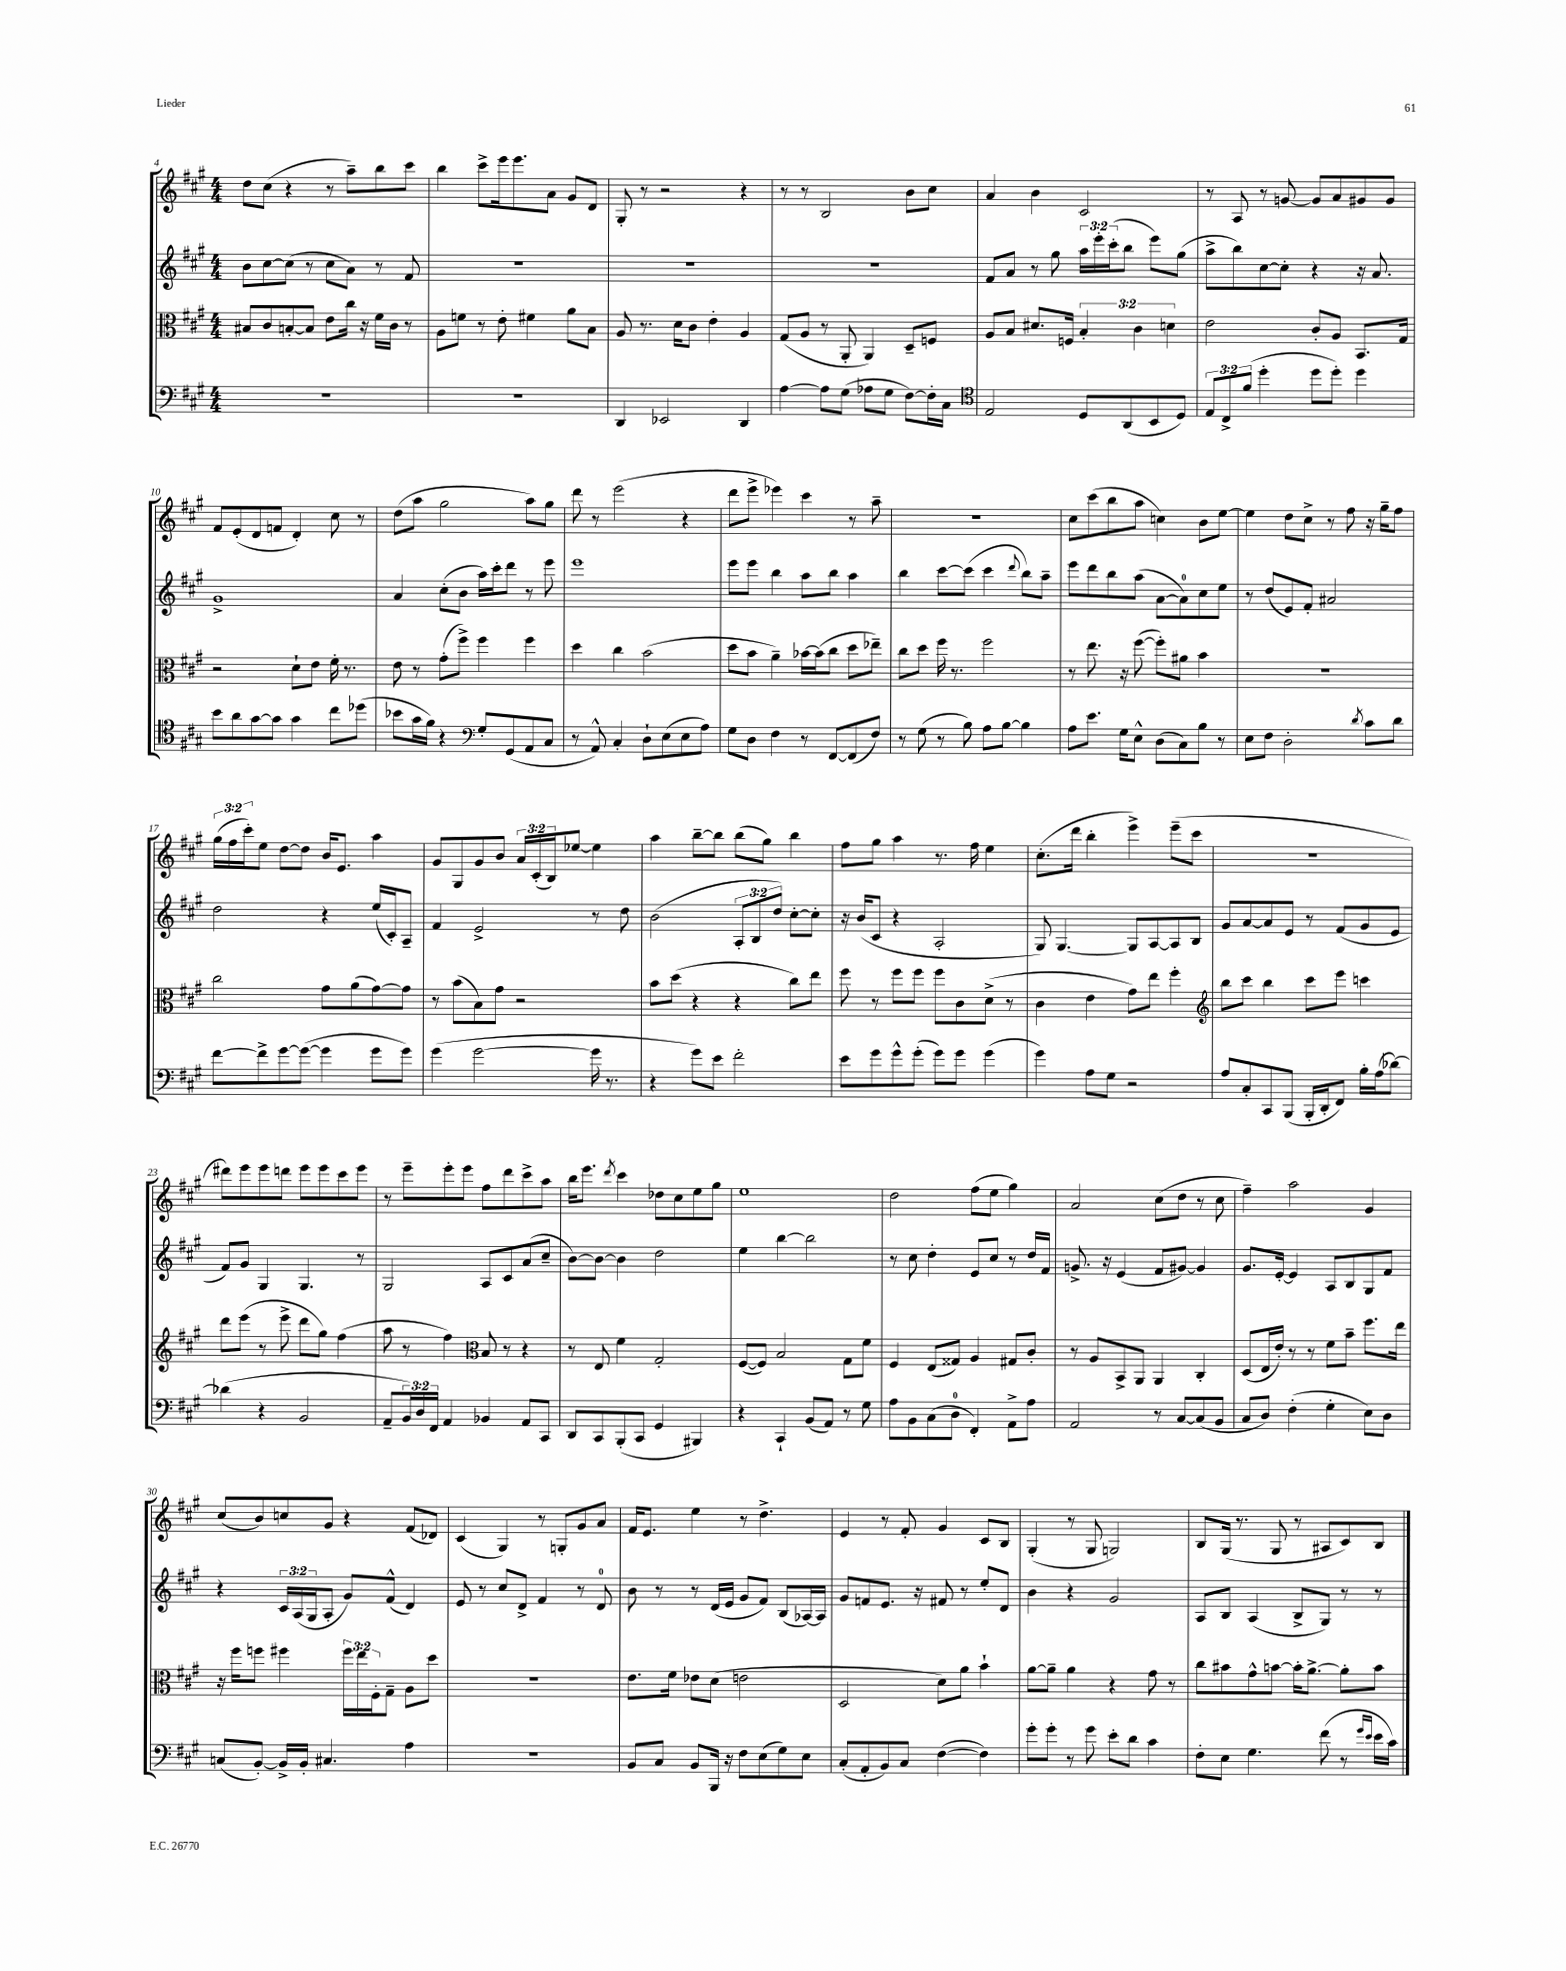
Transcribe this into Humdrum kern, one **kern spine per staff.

**kern	**kern	**kern	**kern
*part4	*part3	*part2	*part1
*staff4	*staff3	*staff2	*staff1
*clefF4	*clefC3	*clefG2	*clefG2
*k[f#c#g#]	*k[f#c#g#]	*k[f#c#g#]	*k[f#c#g#]
*M4/4	*M4/4	*M4/4	*M4/4
=4	=4	=4	=4
1r	8B#X/L	8b\L	8dd\L
.	8c#/	[8cc#\	(8cc#\J
.	[8Bn'/	(8cc#\J]	4r
.	8B/J]	8r	.
.	8e\L	8cc#\L	8r
.	16cc#\Jk	8a\J)	8aa~\L)
.	16r	.	.
.	16f#\LL	8r	8bb\
.	16c#\JJ	.	.
.	8r	8f#/	8ccc#\J
=5	=5	=5	=5
1r	8A\L	1r	4bb\
.	8fn\J	.	.
.	8r	.	8ccc#^\L
.	8e'\	.	16eee\k
.	.	.	8.eee\
.	4f#X\	.	.
.	.	.	8a\J
.	8a\L	.	8g#/L
.	8B\J	.	8d/J
=6	=6	=6	=6
4DD/	8A/	1r	8G#'/
.	8.r	.	8r
2EE-X/	.	.	2r
.	16d\KL	.	.
.	8c#\J	.	.
.	4e'\	.	.
4DD/	4A/	.	4r
=7	=7	=7	=7
[4A\	(8G#/L	1r	8r
.	8A/J	.	8r
8A\L]	8r	.	2B/
(8G#\J	8AA'/	.	.
8A-X\L	4AA/)	.	.
8G#\J	.	.	.
[8F#\L)	8D~/L	.	8b\L
16F#'\L]	8Fn/J	.	8cc#\J
16C#\JJ	.	.	.
=8	=8	=8	=8
*clefC4	*	*	*
2E/	8A/L	8f#/L	4a/
.	8B/J	8a/J	.
.	8.d#X/L	8r	4b\
.	.	8gg#\	.
.	16Fn/Jk	.	.
8D/L	6B'/	24aa\LL	2c#/
.	.	24eee'\	.
.	.	(24ccc#'\J	.
(8AA/	.	8bb\J	.
.	6c#\	.	.
8BB/	.	8eee\L)	.
.	6dn\	.	.
8D/J)	.	(8gg#\J	.
=9	=9	=9	=9
12E/L	2e\	8aa^\L	8r
12C#^/	.	.	.
.	.	8bb\)	8A/
(12f#/J	.	.	.
4dd'\	.	[8cc#\	8r
.	.	8cc#'\J]	[8gn/
8dd\L	8c#'/L	4r	8g/L]
8dd'\J)	8A/J	.	8a/
4dd\	8.BB/L	16r	8g#X/
.	.	8.a/	.
.	.	.	8g#/J
.	16G#/Jk	.	.
!!LO:LB:g=z
=10	=10	=10	=10
8b\L	2r	1g#^	8f#/L
8a\	.	.	(8e'/
[8g#\	.	.	8d/
8g#\J]	.	.	8fn/J
4g#\	8d`\L	.	4d'/)
.	8e\J	.	.
8cc#\L	16f#'\	.	8cc#\
.	8.r	.	.
(8dd-X\J	.	.	8r
=11	=11	=11	=11
8b-X\L	8e\	4a/	(8dd\L
16g#\L	8r	.	8aa\J
16f#\JJ)	.	.	.
4r	(8g#'\L	(8cc#'\L	2gg#\
.	8ff#^\J)	8b\J	.
*clefF4	*	*	*
8G#'/L	4ff#\	16aa\LL)	.
.	.	16ccc#'\J	.
(8GG#/	.	8ddd\J	.
8AA/	4ff#\	8r	8aa\L)
8C#/J	.	8eee\	8gg#\J
=12	=12	=12	=12
8r	4dd\	1eee	8ddd\
8AA^^/)	.	.	8r
4C#'/	4cc#\	.	(2eee\
8D`\L	(2b\	.	.
(8E\	.	.	.
8E\	.	.	4r
8A\J)	.	.	.
=13	=13	=13	=13
8G#\L	8dd\L	8eee\L	8ddd\L
8D\J	8b\J	8eee\J	8eee^\J
4F#\	4a~\)	4bb\	4eee-X\)
8r	[16b-X\LL	8aa\L	4ccc#\
.	(16b-\J]	.	.
[8FF#/L	8cc#\J	8bb\J	.
(8FF#/]	8dd\L	4aa\	8r
8F#/J)	8ee-X~\J)	.	8aa~\
=14	=14	=14	=14
8r	8cc#\L	4bb\	1r
(8G#\	8dd\J	.	.
8r	16ff#\	[8ccc#\L	.
.	8.r	.	.
8B\)	.	(8ccc#\J]	.
8A\L	2ff#\	4ccc#\	.
[8B\J	.	.	.
.	.	8qqddd/	.
4B\]	.	8bb\L)	.
.	.	8aa~\J	.
=15	=15	=15	=15
8A\L	8r	8eee\L	8cc#\L
8.e\J	8.ee\	8ddd\	(8ccc#\
.	.	8bb\	8bb\
16G#\KL	16r	.	.
8E^^\J	([8ff#\	(8aa\J	8aa\J
(8D\L	8ff#'\L])	[8a\L	4ccn\)
8C#\)	8a#X\J	8a\])	.
8B\J	4b\	8cc#\	8b\L
8r	.	8ee\J	[8ee\J
=16	=16	=16	=16
8E\L	1r	8r	4ee\]
8F#\J	.	(8dd/L	.
2D'\	.	8e/)	8dd\L
.	.	8f#'/J	8cc#^\J
.	.	2a#X/	8r
.	.	.	8ff#\
8qd/	.	.	.
8c#\L	.	.	16r
.	.	.	16gg#~\KL
8d\J	.	.	8ff#\J
!!LO:LB:g=z
=17	=17	=17	=17
[8f#\L	2cc#\	2dd\	(24gg#\LL
.	.	.	24ff#\
.	.	.	24ccc#'\J)
8f#^\]	.	.	8ee\J
[8g#\	.	.	[8dd\L
(8g#\J_	.	.	8dd\J]
4g#\]	8g#\L	4r	16b/KL
.	.	.	8.e/J
.	(8a\	.	.
8g#\L	[8g#\)	(16ee/LL	4aa\
.	.	16c#'/J)	.
8g#\J)	8g#\J]	8A~/J	.
=18	=18	=18	=18
(4g#\	8r	4f#/	8g#/L
.	(8b\L	.	8G#/
[2g#\	8B\)	2e^/	8g#/
.	8g#\J	.	8b/J
.	2r	.	24a/LL
.	.	.	(24c#'/
.	.	.	24B/J)
.	.	.	[8ee-X/J
16g#\]	.	8r	4ee-\]
8.r	.	.	.
.	.	8dd\	.
=19	=19	=19	=19
4r	8b\L	(2b\	4aa\
.	(8dd\J	.	.
8g#\L)	4r	.	[8bb~\L
8e\J	.	.	8bb\J]
2f#'\	4r	12A'/L	(8bb\L
.	.	12B/	.
.	.	.	8gg#\J)
.	.	12dd/J)	.
.	8cc#\L)	[8cc#'\L	4bb\
.	8ee\J	8cc#'\J]	.
=20	=20	=20	=20
8e\L	8ff#\	16r	8ff#\L
.	.	(16b/KL	.
8g#\	8r	8c#/J	8gg#\J
8g#^^\	8ff#\L	4r	4aa\
(8g#'\J	8ff#\J	.	.
8g#\L)	8ff#\L	2A'/	8.r
8g#\J	8c#\	.	.
.	.	.	16ff#\
(4g#\	(8d^\J	.	4ee\
.	8r	.	.
=21	=21	=21	=21
4g#\)	4c#\	8G#/)	(8.cc#'\L
.	.	[4.G#/	.
.	.	.	16ddd\Jk
8A\L	4e\	.	4bb'\
8G#\J	.	.	.
2r	8g#\L)	8G#/L]	4eee^\)
.	8ee\J	[8A/	.
.	4ff#'\	8A/]	(8eee~\L
.	.	8B/J	8ccc#\J
=22	=22	=22	=22
*	*clefG2	*	*
8A/L	8bb\L	8g#/L	1r
8C#'/	8ccc#\J	[8a/	.
8CC#/	4bb\	8a/]	.
(8BBB/J	.	8e/J	.
16BBB'/LL	8ccc#\L	8r	.
16DD'/J	.	.	.
8FF#/J)	8eee\J	(8f#/L	.
16B'\LL	4cccn\	8g#/	.
(16A\J	.	.	.
[8d-X\J)	.	8e/J	.
!!LO:LB:g=z
=23	=23	=23	=23
(4d-X\]	8ddd\L	8f#/L)	8ddd#X\L)
.	(8eee\J	8g#/J	8eee\
4r	8r	4G#/	8eee\
.	8eee^\	.	8dddn\J
2BB/	8ddd\L	4.G#/	8eee\L
.	8gg#\J)	.	8eee\
.	(4ff#\	.	8ccc#\
.	.	8r	8eee\J
=24	=24	=24	=24
8AA~/L	8aa\	2G#/	8r
24BB/L)	8r	.	8eee~\L
24D/	.	.	.
24FF#/JJ	.	.	.
4AA/	4ff#\)	.	8eee'\
.	.	.	8eee\J
*	*clefC3	*	*
4BB-X/	8B/	8A/L	8ff#\L
.	8r	8c#/	8ddd\
8AA/L	4r	(8a/	8ccc#^\
8CC#/J	.	8cc#~/J	8aa\J
=25	=25	=25	=25
8DD/L	8r	[8b\L)	16bb\KL
.	.	.	8.eee\J
8CC#/	8E/	8b\J_	.
.	.	.	8qddd/
(8BBB'/	4f#\	4b\]	4ccc#\
8CC#/J	.	.	.
4GG#/	2G#'/	2dd\	8dd-X\L
.	.	.	8cc#\
4BBB#X/)	.	.	8ee\
.	.	.	8gg#\J
=26	=26	=26	=26
4r	([8F#/L	4ee\	1ee
.	8F#/J])	.	.
4CC#`/	2B/	[4bb\	.
(8BB/L	.	2bb\]	.
8AA/J)	.	.	.
8r	8G#\L	.	.
8G#\	8f#\J	.	.
=27	=27	=27	=27
8A\L	4F#/	8r	2dd\
8BB\	.	8cc#\	.
(8C#\	(8E/L	4dd'\	.
8D\J	8G##X/J)	.	.
4FF#'/)	4A/	8e/L	(8ff#\L
.	.	8cc#/J	8ee\J
8AA^\L	8G#X/L	8r	4gg#\)
8A\J	8c#'/J	16dd/LL	.
.	.	16f#/JJ	.
=28	=28	=28	=28
2AA/	8r	8.gn^/	2a/
.	8A/L	.	.
.	.	16r	.
.	8BB^/	(4e/	.
.	8AA/J	.	.
8r	4AA/	8f#/L	(8cc#\L
[8C#/L	.	[8g#X/J)	8dd\J
(8C#/]	4C#'/	4g#/]	8r
8BB/J	.	.	8cc#\
=29	=29	=29	=29
8C#/L	(8D/L	8.g#/L	4ff#~\)
8D/J)	16E/L	.	.
.	16e'/JJ)	[16e'/Jk	.
(4F#'\	8r	4e/]	2aa\
.	8r	.	.
4G#'\	8f#\L	8A/L	.
.	8b~\J	8B/	.
8E\L)	8.ff#\L	8G#/	4g#/
8D\J	.	8f#/J	.
.	16ee\Jk	.	.
!!LO:LB:g=z
=30	=30	=30	=30
(8Cn/L	16r	4r	(8cc#/L
.	16ff#\KL	.	.
[8BB'/J)	8ffn\J	.	8b/)
16BB^/LL]	4ff#X\	24c#/LL	8ccn/
.	.	(24A/	.
16BB'/JJ	.	.	.
.	.	24G#/J	.
4.C#X/	.	8A'/J	8g#/J
.	24ff#\LL	8g#/L)	4r
.	24ee\	.	.
.	24F#'\J	.	.
.	8G#~\J	(8f#^^/J	.
4A\	8A\L	4d/)	(8f#/L
.	8dd\J	.	8d-X/J)
=31	=31	=31	=31
1r	1r	8e/	(4c#/
.	.	8r	.
.	.	8cc#/L	4G#/)
.	.	8d^/J	.
.	.	4f#/	8r
.	.	.	8Gn'/L
.	.	8r	8g#/
.	.	8d/	8a/J
=32	=32	=32	=32
8BB/L	8.e\L	8b\	16f#/KL
.	.	.	8.e/J
8C#/J	.	8r	.
.	16f#\Jk	.	.
8BB/L	8e-X\L	8r	4ee\
16BBB/Jk	(8d\J	(16d/LL	.
16r	.	16e/JJ	.
8F#\L	2en\	8g#/L	8r
(8E\	.	8f#/J)	4.dd^\
8G#\)	.	(8B/L	.
8E\J	.	[16A-X/L)	.
.	.	16A-/JJ]	.
=33	=33	=33	=33
(8C#'/L	2D/	8g#/L	4e/
8AA'/	.	8fn/	.
8BB/)	.	8.e/J	8r
8C#/J	.	.	8f#'/
.	.	16r	.
([4F#\	8d\L)	8f#X/	4g#/
.	8a\J	8r	.
4F#\])	4b`\	8ee'/L	8c#/L
.	.	8d/J	8B/J
=34	=34	=34	=34
8g#'\L	[8a\L	4b\	(4G#'/
8g#'\J	8a~\J]	.	.
8r	4a\	4r	8r
8g#\	.	.	8G#/
8e'\L	4r	2g#/	2Gn/)
8d\J	.	.	.
4c#\	8g#\	.	.
.	8r	.	.
=35	=35	=35	=35
8F#'\L	8cc#\L	8A/L	8B/L
8E\J	8b#X\	8B/J	(16G#/Jk
.	.	.	8.r
4.G#\	8g#^^\	(4A/	.
.	[8bn\J	.	8G#/
.	16b'\KL]	8B^/L	8r
.	[8.a^\J	.	.
(8f#\	.	8G#/J)	8A#X/L
8r	8a'\L]	8r	8c#/)
16qqg#/LL	.	.	.
16qqe/JJ	.	.	.
16e\LL	8b\J	8r	8B/J
16c#\JJ)	.	.	.
==	==	==	==
*-	*-	*-	*-
